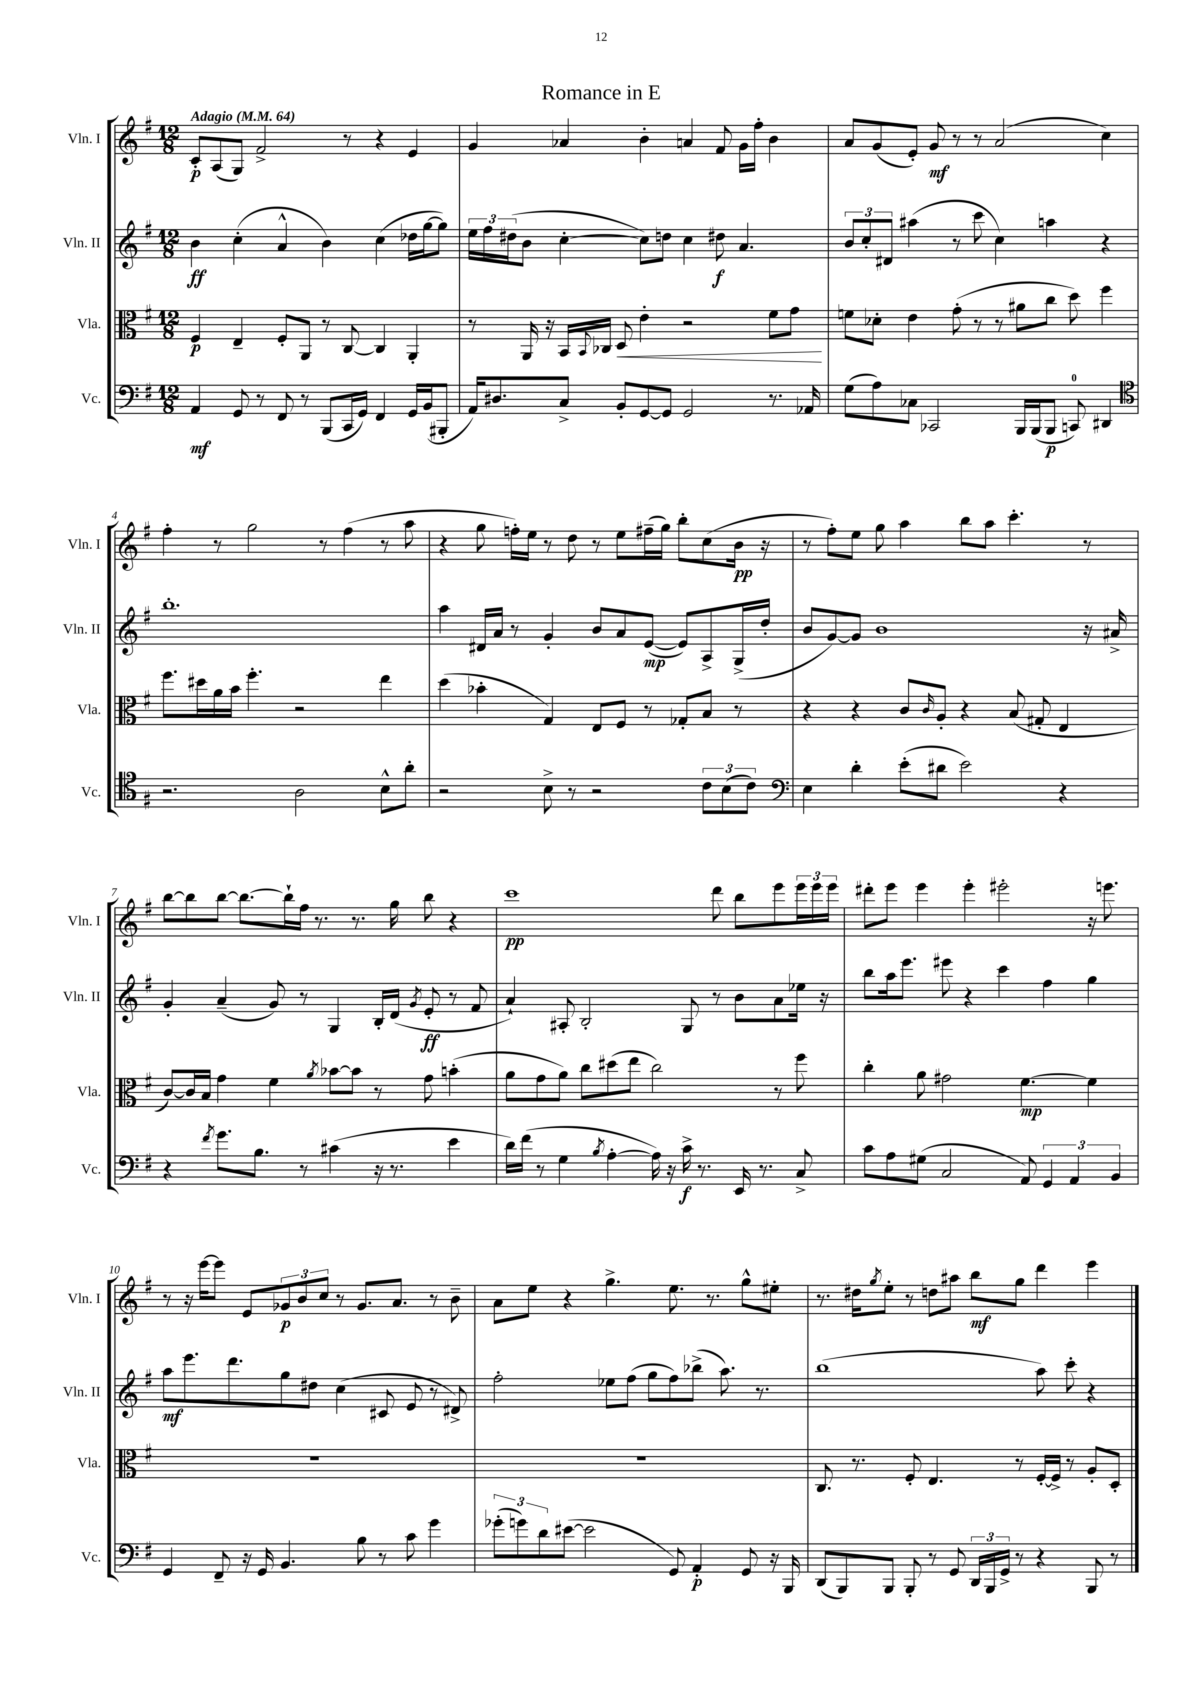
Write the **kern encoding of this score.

**kern	**kern	**kern	**kern
*staff4	*staff3	*staff2	*staff1
*clefF4	*clefC3	*clefG2	*clefG2
*k[f#]	*k[f#]	*k[f#]	*k[f#]
*M12/8	*M12/8	*M12/8	*M12/8
*MM64	*MM64	*MM64	*MM64
4AA	4F#	4b	8c'
.	.	.	(8A
8GG	4E~	(4cc'	8G)
8r	.	.	2f#^
8FF#	8F#'	4a^^	.
8r	8AA	.	.
(8BBB	8r	4b)	.
16CC	[8C	.	8r
16GG)	.	.	.
4FF#	4C]	(4cc	4r
16GG	4AA'	16dd-	4e
(16BB	.	[16gg	.
8BBB#'	.	8gg])	.
=	=	=	=
16AA)	8r	24ee	4g
.	.	24ff#	.
8.D#	.	.	.
.	.	(24dd#	.
.	16AA	8b	.
.	16r	.	.
8C^	16BB	[4cc'	4a-
.	8qqBB	.	.
.	16C-	.	.
8BB'	8D	.	.
[8GG	4e'	8cc])	4b'
8GG]	.	8dd	.
2GG	2r	4cc	4a
.	.	8dd#	8f#
.	.	4.a	16g
.	.	.	16ff#'
8.r	8f#	.	4b
.	8g	.	.
16AA-	.	.	.
=	=	=	=
(8G	8f	12b	8a
.	.	12cc'	.
8A)	8d-'	.	(8g
.	.	12d#	.
8C-	4e	(4aa#	8e')
2CC-	.	.	8g
.	(8g'	8r	8r
.	8r	8ccc	8r
.	8r	4cc)	(2a
16BBB	8a#	.	.
(16BBB	.	.	.
8BBB	8cc	4aa	.
8CC)	8dd)	.	.
4DD#	4ff#	4r	4cc)
=	=	=	=
*clefC4	*	*	*
2.r	8.ff#	1.bb'	4ff#'
.	16dd#	.	.
.	16a	.	8r
.	16b	.	.
.	4.ff#'	.	2gg
2A	2r	.	.
.	.	.	8r
.	.	.	(4ff#
8B^^	4ee	.	8r
8a'	.	.	8aa
=	=	=	=
2r	(4dd	4aa	4r
.	4b-'	16d#	8gg
.	.	16a	.
.	.	8r	16ff')
.	.	.	16ee
8B^	4G)	4g'	8r
8r	.	.	8dd
2r	8E	8b	8r
.	8F#	8a	8ee
.	8r	([8e	(16ff#~
.	.	.	16gg)
.	8G-'	8e])	8bb'
12c	8B	8A^	(8cc
(12B	.	.	.
.	8r	(16G^	16b
12c)	.	.	.
.	.	16dd'	16r
=	=	=	=
*clefF4	*	*	*
4E	4r	8b	8r
.	.	[8g)	8ff#')
4d'	4r	8g]	8ee
.	.	1b	8gg
(8e'	8c	.	4aa
.	16qqc	.	.
8d#	8A'	.	.
2e)	4r	.	8bb
.	.	.	8aa
.	(8B	.	4.ccc'
.	8G#'	.	.
4r	4E	.	.
.	.	16r	8r
.	.	16a#^	.
=	=	=	=
4r	[8c)	4g'	[8bb
.	16c]	.	8bb]
.	16B	.	.
8qf#	.	.	.
8.g	4g	(4a~	[8bb
.	.	.	8.bb_
8.B	.	.	.
.	4f#	8g)	.
.	.	.	16bb`]
8r	.	8r	16ff#
.	.	.	8.r
.	8qa	.	.
(4c#	[8b-	4G	.
.	8b-]	.	8.r
16r	8r	16B'	.
8.r	.	(16d	16gg
.	.	8qg	.
.	8g	8e'	8bb
4e	(4b'	8r	4r
.	.	8f#	.
=	=	=	=
16d)	8a	4a`)	1ccc
(16f#	.	.	.
8r	8g	.	.
4G	8a)	8A#'	.
.	8cc	2B'	.
8qB	.	.	.
[4A'	(8dd#	.	.
.	8ee	.	.
16A])	2cc)	.	.
16r	.	.	.
16c^	.	8G	.
8.r	.	.	.
.	.	8r	8ddd
16EE	.	8b	8bb
8.r	.	.	.
.	8r	8a	8eee
8C^	8ff#	16ee-	24eee
.	.	.	24eee
.	.	16r	.
.	.	.	24eee
=	=	=	=
8c	4cc'	8bb	8ddd#'
8A	.	16aa	8eee
.	.	8.eee	.
(8G#	8a	.	4eee
2C	2g#	8eee#	.
.	.	4r	4eee'
.	.	4ccc	2eee#'
8AA)	[4.f#	.	.
6GG	.	4ff#	.
6AA	.	.	.
.	4f#]	4gg	16r
.	.	.	8.eee
6BB	.	.	.
=	=	=	=
4GG	1.r	8aa	8r
.	.	8.eee	16r
.	.	.	[16eee
8FF#~	.	.	8eee]
.	.	8.ddd	.
16r	.	.	8e
16GG	.	.	.
4.BB	.	8gg	12g-
.	.	.	12b
.	.	8dd#	.
.	.	.	12cc
.	.	(4cc	8r
8B	.	.	8.g-
8r	.	8c#	.
.	.	.	8.a
8c	.	8e	.
4g	.	8r	8r
.	.	8d#^)	8b~
=	=	=	=
(12g-'	1.r	2ff#'	8a
12g)	.	.	.
.	.	.	8ee
12d	.	.	.
([8e#	.	.	4r
2e#]	.	.	.
.	.	8ee-	4.gg^
.	.	(8ff#	.
.	.	8gg	.
8GG)	.	8ff#)	8.ee
4AA'	.	(8bb-^	.
.	.	.	8.r
.	.	8.aa)	.
8GG	.	.	8gg^^
.	.	8.r	.
16r	.	.	8ee#'
16BBB	.	.	.
=	=	=	=
(8DD	8.C	(1bb	8.r
8BBB)	.	.	.
.	8.r	.	16dd#
.	.	.	8qgg
8BBB	.	.	8ee'
8BBB'	8F#'	.	8r
8r	4.E	.	8dd
8GG	.	.	8aa#
24DD	.	.	8bb
24BBB	.	.	.
24GG^	.	.	.
8r	8r	.	8gg
4r	[16F#'	8aa)	4ddd
.	16F#^]	.	.
.	8r	8ccc'	.
8BBB	8A'	4r	4eee
8r	8D'	.	.
==	==	==	==
*-	*-	*-	*-
